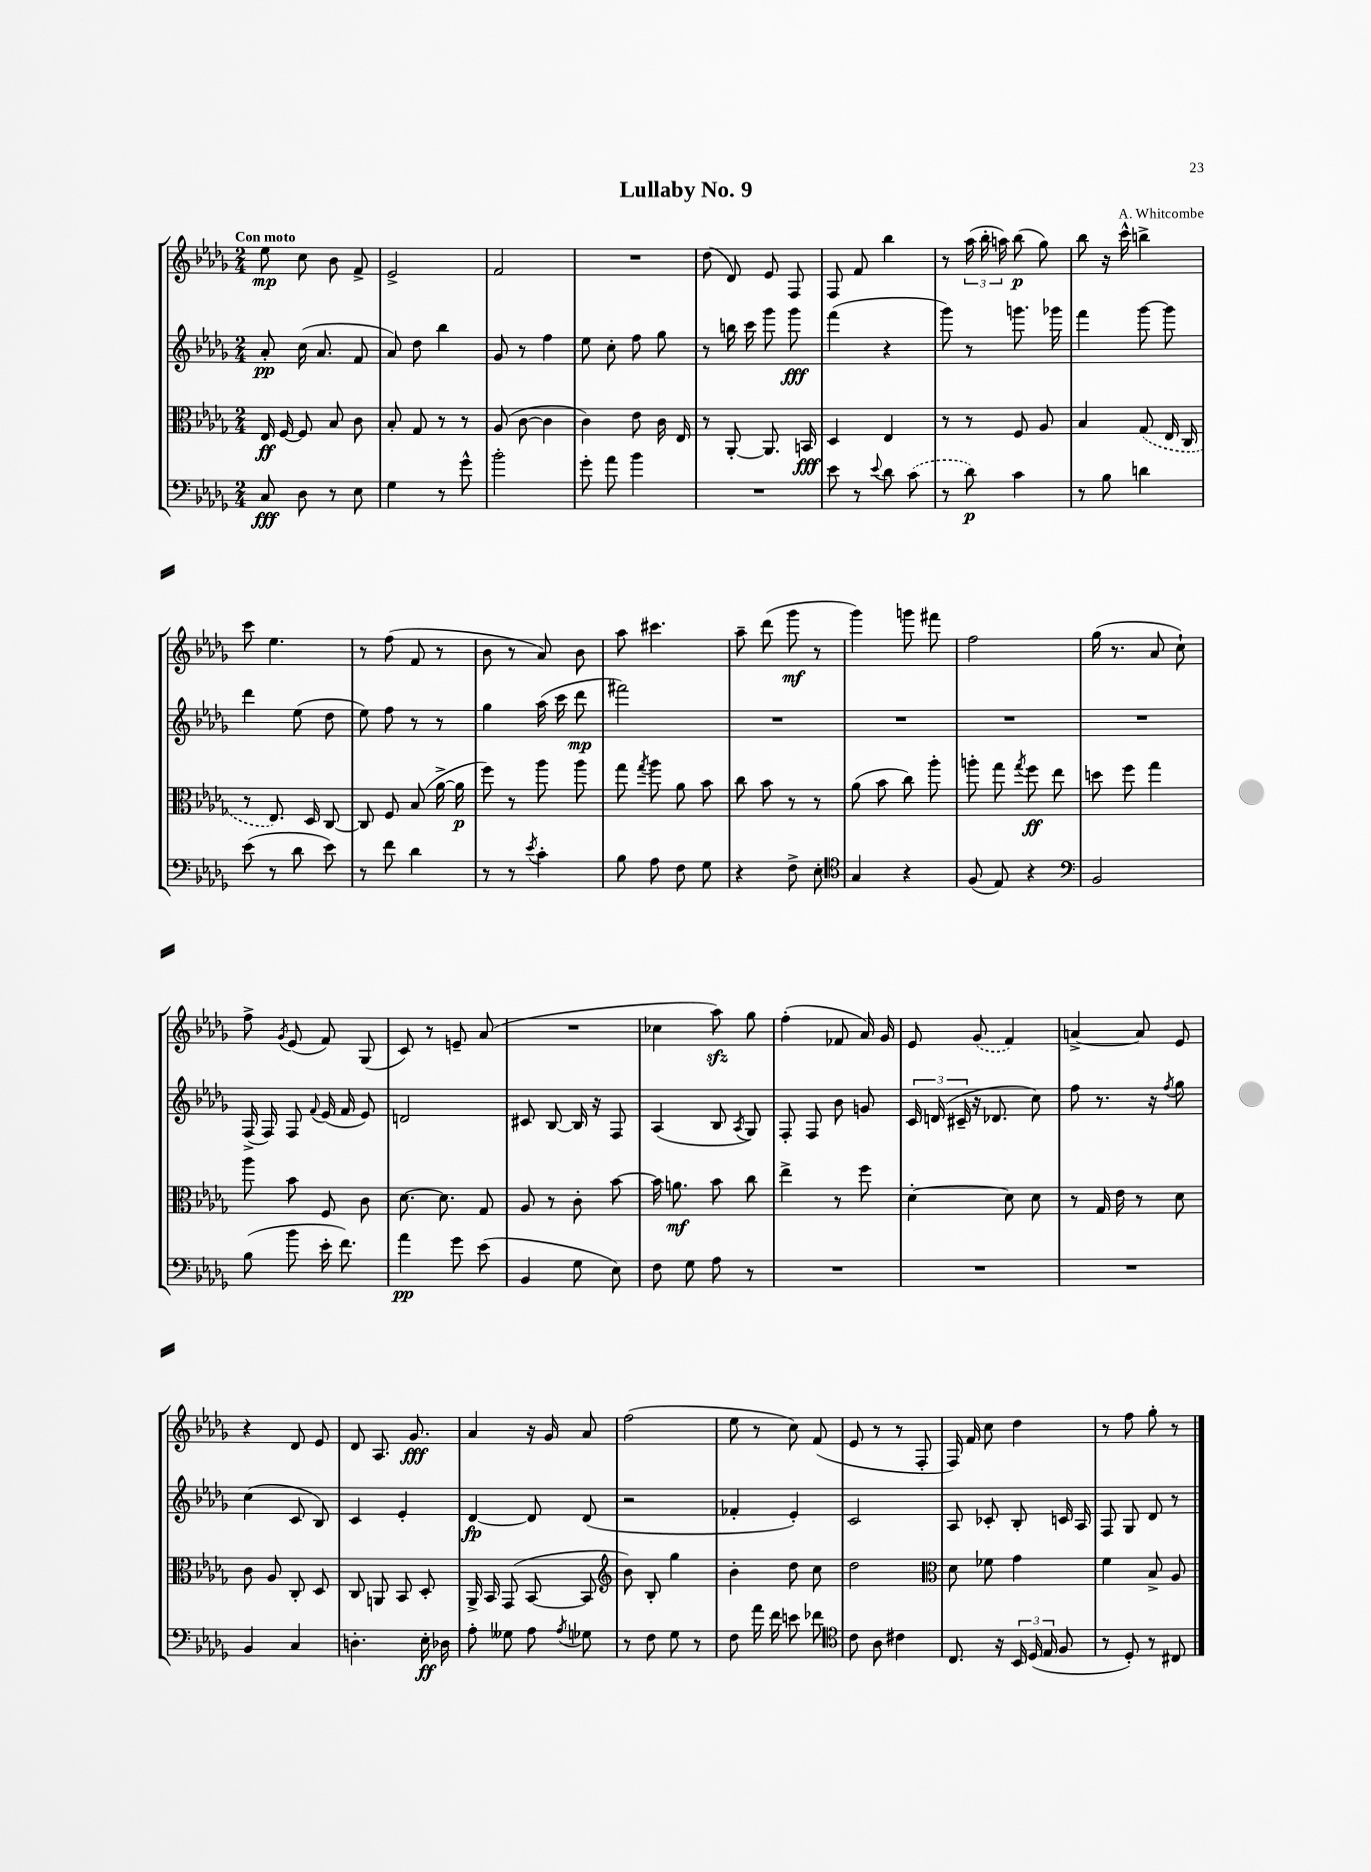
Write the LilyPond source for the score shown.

\header { title = "Lullaby No. 9" composer = "A. Whitcombe" }
<<
\new StaffGroup <<
\new Staff = "s0" {
    \clef treble \key des \major \numericTimeSignature \time 2/4 \tempo "Con moto"
    \autoBeamOff ees''8\mp c''8 bes'8 f'8-> |
    ees'2-> |
    f'2 |
    R2 |
    des''8( des'8) ees'8 f8 |
    f8 f'8 bes''4 |
    r8 \tuplet 3/2 { aes''16( bes''16-. a''16) } bes''8\p( ges''8) |
    bes''8 r16 c'''16-^ b''4-> |
    c'''8 ees''4. |
    r8 f''8( f'8 r8 |
    bes'8 r8 aes'8) bes'8 |
    aes''8 cis'''4. |
    aes''8-- des'''8( ges'''8\mf r8 |
    ges'''4) g'''8 fis'''8 |
    f''2 |
    ges''16( r8. aes'8 c''8-!) |
    f''8-> \acciaccatura { ges'8 } ees'8( f'8) ges8( |
    c'8) r8 e'8-- aes'8( |
    R2 |
    ces''4 aes''8\sfz) ges''8 |
    f''4-.( fes'8 aes'16) ges'16 |
    ees'8 \once \slurDashed ges'8( f'4) |
    a'4~-> a'8 ees'8 |
    r4 des'8 ees'8 |
    des'8 aes8. ges'8.\fff |
    aes'4 r16 ges'16 aes'8 |
    f''2( |
    ees''8 r8 c''8) f'8( |
    ees'8 r8 r8 f8-. |
    f16) f'16 c''8 des''4 |
    r8 f''8 ges''8-. r8 \bar "|." |
}
\new Staff = "s1" {
    \clef treble \key des \major \numericTimeSignature \time 2/4
    \autoBeamOff aes'8-.\pp c''16( aes'8. f'8 |
    aes'8) des''8 bes''4 |
    ges'8 r8 f''4 |
    ees''8 c''8-. f''8 ges''8 |
    r8 b''16 c'''16 ges'''8 ges'''8\fff |
    f'''4( r4 |
    ges'''8) r8 g'''8. ges'''16 |
    f'''4 ges'''8~ ges'''8 |
    des'''4 ees''8( des''8 |
    ees''8) f''8 r8 r8 |
    ges''4 aes''16( c'''16 des'''8\mp |
    fis'''2) |
    R2 |
    R2 |
    R2 |
    R2 |
    f16->( f16) f8 \appoggiatura { f'8 } ees'16( f'16 ees'8) |
    d'2 |
    cis'8 bes8~ bes16 r16 f8 |
    aes4( bes8 \acciaccatura { aes8 } ges8) |
    f8-. f8 bes'8 g'8 |
    \tuplet 3/2 { c'16 d'16( cis'16-- } r16 des'8. c''8) |
    f''8 r8. r16 \acciaccatura { f''8 } ges''8 |
    c''4( c'8 bes8) |
    c'4 ees'4-. |
    des'4~\fp des'8 des'8( |
    r2 |
    fes'4-. ees'4-.) |
    c'2 |
    aes8 ces'8-. bes8-. c'16 aes16 |
    f8 ges8 des'8 r8 \bar "|." |
}
\new Staff = "s2" {
    \clef alto \key des \major \numericTimeSignature \time 2/4
    \autoBeamOff ees16\ff f16~ f8 bes8 c'8 |
    bes8-. ges8 r8 r8 |
    aes8( c'8~ c'4 |
    c'4) ees'8 c'16 ees16 |
    r8 aes,8~-. aes,8. b,16\fff |
    des4 ees4 |
    r8 r8 f8 aes8 |
    bes4 \once \slurDashed ges8( ees16 c16 |
    r8 ees8.) des16 c8~ |
    c8 f8 bes8( aes'16~-> aes'16\p |
    f''8) r8 aes''8 aes''8 |
    ges''8 \acciaccatura { ges''8 } aes''8 aes'8 bes'8 |
    c''8 bes'8 r8 r8 |
    aes'8( bes'8 c''8) aes''8-. |
    a''8-. ges''8 \acciaccatura { ges''8 } f''8\ff ees''8 |
    d''8 f''8 ges''4 |
    aes''8 bes'8 f8 c'8 |
    des'8.~ des'8. ges8 |
    aes8 r8 c'8-. bes'8~ |
    bes'16 a'8.\mf bes'8 c''8 |
    ees''4-> r8 f''8 |
    des'4~-. des'8 des'8 |
    r8 ges16 ees'16 r8 des'8 |
    c'8 aes8 c8-. des8 |
    c8 a,8 bes,8 des8-. |
    aes,16-> bes,16 ges,8( bes,8~ bes,8 |
    \clef treble bes'8) bes8-. ges''4 |
    bes'4-. des''8 c''8 |
    des''2 |
    \clef alto des'8 fes'8 ges'4 |
    f'4 bes8-> aes8 \bar "|." |
}
\new Staff = "s3" {
    \clef bass \key des \major \numericTimeSignature \time 2/4
    \autoBeamOff c8\fff des8 r8 ees8 |
    ges4 r8 ges'8-^ |
    bes'2-. |
    ges'8-. aes'8 bes'4 |
    R2 |
    ees'8 r8 \appoggiatura { ees'8 } des'8 \once \slurDashed c'8( |
    r8 des'8\p) c'4 |
    r8 bes8 d'4 |
    ees'8( r8 des'8 ees'8) |
    r8 f'8 des'4 |
    r8 r8 \acciaccatura { ees'8 } c'4-. |
    bes8 aes8 f8 ges8 |
    r4 f8-> ees8-. |
    \clef tenor ges4 r4 |
    f8( ees8) r4 |
    \clef bass bes,2 |
    bes8( bes'8 ees'16-. f'8.) |
    aes'4\pp ges'8 ees'8( |
    bes,4 ges8 ees8) |
    f8 ges8 aes8 r8 |
    R2 |
    R2 |
    R2 |
    bes,4 c4 |
    d4.-. ees16-.\ff des16 |
    aes8-. geses8 aes8 \acciaccatura { aes8 } ges8 |
    r8 f8 ges8 r8 |
    f8 aes'16 f'16 e'8 fes'8 |
    \clef tenor c'8 aes8 cis'4 |
    c8. r16 \tuplet 3/2 { bes,16 des16( ees16 } f8 |
    r8 des8-.) r8 cis8 \bar "|." |
}
>>
>>
\layout { \context { \Score \remove "Bar_number_engraver" } }
